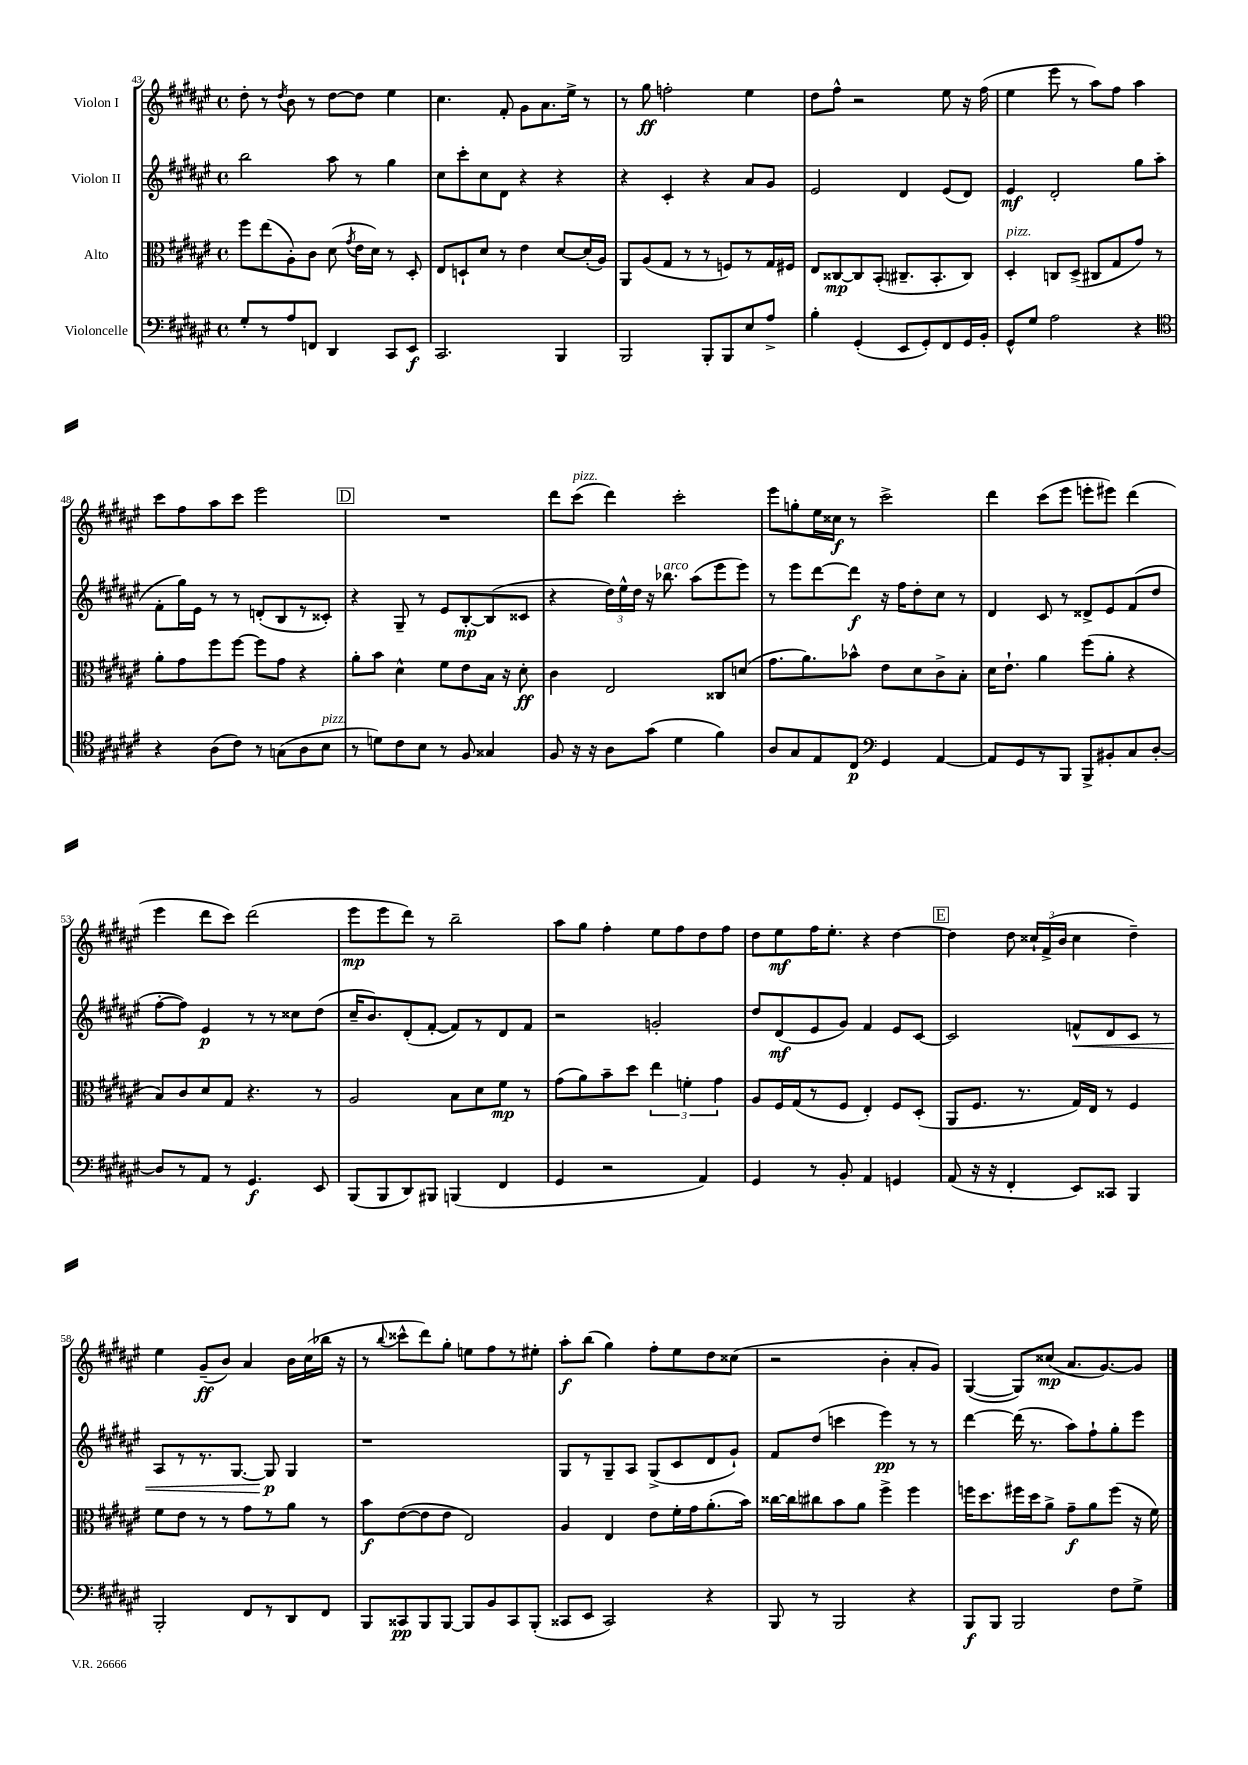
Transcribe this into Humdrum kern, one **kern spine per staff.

**kern	**kern	**kern	**kern
*staff4	*staff3	*staff2	*staff1
*clefF4	*clefC3	*clefG2	*clefG2
*k[f#c#g#d#a#e#]	*k[f#c#g#d#a#e#]	*k[f#c#g#d#a#e#]	*k[f#c#g#d#a#e#]
*M4/4	*M4/4	*M4/4	*M4/4
*met(c)	*met(c)	*met(c)	*met(c)
8G#'	8ff#	2bb	8dd#'
8r	(8ee#	.	8r
.	.	.	8qdd#
8A#	8A#')	.	8b
8FF	8c#	.	8r
4DD#	(8d#	8aa#	[8dd#
.	8qg#	.	.
.	16e#	8r	8dd#]
.	16d#)	.	.
8CC#	8r	4gg#	4ee#
8EE#	8D#'	.	.
=	=	=	=
2.CC#	8E#	8cc#	4.cc#
.	8D`	8ccc#'	.
.	8d#	8cc#	.
.	8r	8d#	8f#'
.	4e#	4r	8g#
.	.	.	8.a#
4BBB	[8d#	4r	.
.	.	.	16ee#^
.	(16d#']	.	8r
.	16A#)	.	.
=	=	=	=
2BBB	8AA#	4r	8r
.	(8A#	.	8gg#
.	8G#	4c#'	2ff'
.	8r	.	.
8BBB'	8r	4r	.
8BBB	8F)	.	.
8E#	8r	8a#	4ee#
8A#^	16G#	8g#	.
.	16F#	.	.
=	=	=	=
4B'	8E#	2e#	8dd#
.	[8C##	.	8ff#^^
(4GG#'	8C##]	.	2r
.	(8BB'	.	.
8EE#	8.C#~	4d#	.
8GG#')	.	.	.
.	8.BB'	.	.
8FF#	.	(8e#	8ee#
16GG#	8C#)	8d#)	16r
16BB'	.	.	(16ff#
=	=	=	=
8GG#^^	4D#'	4e#	4ee#
8G#	.	.	.
2A#	8C	2d#'	8eee#
.	(8D#^	.	8r
.	8C#	.	8aa#)
.	8G#	.	8ff#
4r	8g#)	8gg#	4aa#
.	8r	(8aa#	.
=	=	=	=
*clefC4	*	*	*
4r	8a#'	8f#'	8ccc#
.	8g#	16gg#)	8ff#
.	.	16e#	.
(8A#	8ff#	8r	8aa#
8c#)	[8ff#	8r	8ccc#
8r	8ff#]	(8d'	2eee#
(8G	8g#	8B	.
8A#	4r	8r	.
8B	.	8c##')	.
=	=	=	=
8r	8a#'	4r	1r
8d)	8b	.	.
8c#	4d#^^	8G#~	.
8B	.	8r	.
8r	8f#	8e#	.
8F#	8e#	[8B'	.
4G##	16B	(8B]	.
.	16r	.	.
.	8d#'	8c##	.
=	=	=	=
8F#	4c#	4r	8ddd#
16r	.	.	(8ccc#
16r	.	.	.
8A#	2E#	24dd#)	4ddd#)
.	.	24ee#^^	.
.	.	24dd#	.
(8g#	.	16r	.
.	.	8.bb-	.
4d#	.	.	2ccc#'
.	.	(8aa#	.
4f#)	8C##	8eee#	.
.	(8d	8eee#)	.
=	=	=	=
8A#	8.g#	8r	8eee#
8G#	.	8eee#	8gg'
.	8.a#)	.	.
8E#	.	[8ddd#	16ee#
.	.	.	16cc##
8C#	8b-^^	8ddd#]	8r
*clefF4	*	*	*
4GG#	8e#	16r	2ccc#^
.	.	16ff#	.
.	8d#	8dd#'	.
[4AA#	8c#^	8cc#	.
.	8B'	8r	.
=	=	=	=
8AA#]	16d#	4d#	4ddd#
.	8.e#`	.	.
8GG#	.	.	.
8r	4a#	8c#	(8ccc#
8BBB	.	8r	8eee#
8BBB^	(8ff#	8d##^	8eee'
8BB#'	8a#'	8e#	8eee#)
8C#	4r	(8f#	(4ddd#
[8D#'	.	8dd#	.
=	=	=	=
8D#]	8B)	[8ff#'	4eee#
8r	8c#	8ff#])	.
8AA#	8d#	4e#	8ddd#
8r	8G#	.	8ccc#)
4.GG#	4.r	8r	(2ddd#
.	.	8r	.
.	.	8cc##	.
8EE#	8r	(8dd#	.
=	=	=	=
(8BBB	2A#	16cc#~	8eee#
.	.	8.b)	.
8BBB	.	.	8eee#
8DD#)	.	(8d#'	8ddd#)
8BBB#	.	[8f#'	8r
(4BBB	8B	8f#])	2bb~
.	8d#	8r	.
4FF#	8f#	8d#	.
.	8r	8f#	.
=	=	=	=
4GG#	(8g#	2r	8aa#
.	8a#)	.	8gg#
2r	8b~	.	4ff#'
.	8dd#	.	.
.	6ee#	2g'	8ee#
.	.	.	8ff#
.	6f'	.	.
4AA#)	.	.	8dd#
.	6g#	.	.
.	.	.	8ff#
=	=	=	=
4GG#	8A#	8dd#	8dd#
.	16F#	(8d#	8ee#
.	(16G#	.	.
8r	8r	8e#	16ff#
.	.	.	8.ee#'
8BB'	8F#	8g#)	.
4AA#	4E#')	4f#	4r
4GG	8F#	8e#	[4dd#
.	(8D#'	[8c#	.
=	=	=	=
(8AA#	8AA#	2c#]	4dd#]
16r	8.F#	.	.
16r	.	.	.
4FF#'	.	.	8dd#
.	8.r	.	.
.	.	.	24cc##`
.	.	.	(24f#^
.	.	.	24b
8EE#)	16G#)	8f^^	4cc##
.	16E#	.	.
8CC##	8r	8d#	.
4BBB	4F#	8c#	4dd#~)
.	.	8r	.
=	=	=	=
2BBB'	8f#	8A#	4ee#
.	8e#	8r	.
.	8r	8.r	(8g#~
.	8r	.	8b)
.	.	[8.G#	.
8FF#	8g#	.	4a#
8r	8r	8G#]	.
8DD#	8a#	4G#	16b
.	.	.	(16cc#
8FF#	8r	.	16bb-
.	.	.	16r
=	=	=	=
8BBB	8b	1r	8r
.	.	.	8qqbb
8CC##	([8e#	.	8ccc##^^
8BBB	8e#]	.	8ddd#)
[8BBB	8e#	.	8gg#'
8BBB]	2E#)	.	8ee
8BB	.	.	8ff#
8CC##	.	.	8r
(8BBB'	.	.	8ee#'
=	=	=	=
8CC##	4A#	8G#	8aa#'
8EE#	.	8r	(8bb
2CC##)	4E#	8G#~	4gg#)
.	.	8A#	.
.	8e#	(8G#^	8ff#'
.	16f#'	8c#	8ee#
.	16g#	.	.
4r	(8.a#'	8d#	8dd#
.	.	8g#`)	(8cc##
.	16b)	.	.
=	=	=	=
8BBB	[16cc##	8f#	2r
.	16cc##]	.	.
8r	8cc#	(8dd#	.
2BBB	8b	4ccc	.
.	8a#	.	.
.	4ff#^	4eee#)	4b'
4r	4ff#	8r	8a#'
.	.	8r	8g#)
=	=	=	=
8BBB	16ff	[4ddd#	([4G#
.	8.dd#	.	.
8BBB	.	.	.
2BBB	16ff#	(16ddd#]	8G#])
.	16dd#	8.r	.
.	8a#^	.	(8cc##
.	8g#~	8aa#)	8.a#
.	8a#	8ff#`	.
.	.	.	[8.g#)
8F#	(8ff#	8gg#'	.
8G#^	16r	8eee#	8g#]
.	16f#)	.	.
==	==	==	==
*-	*-	*-	*-
